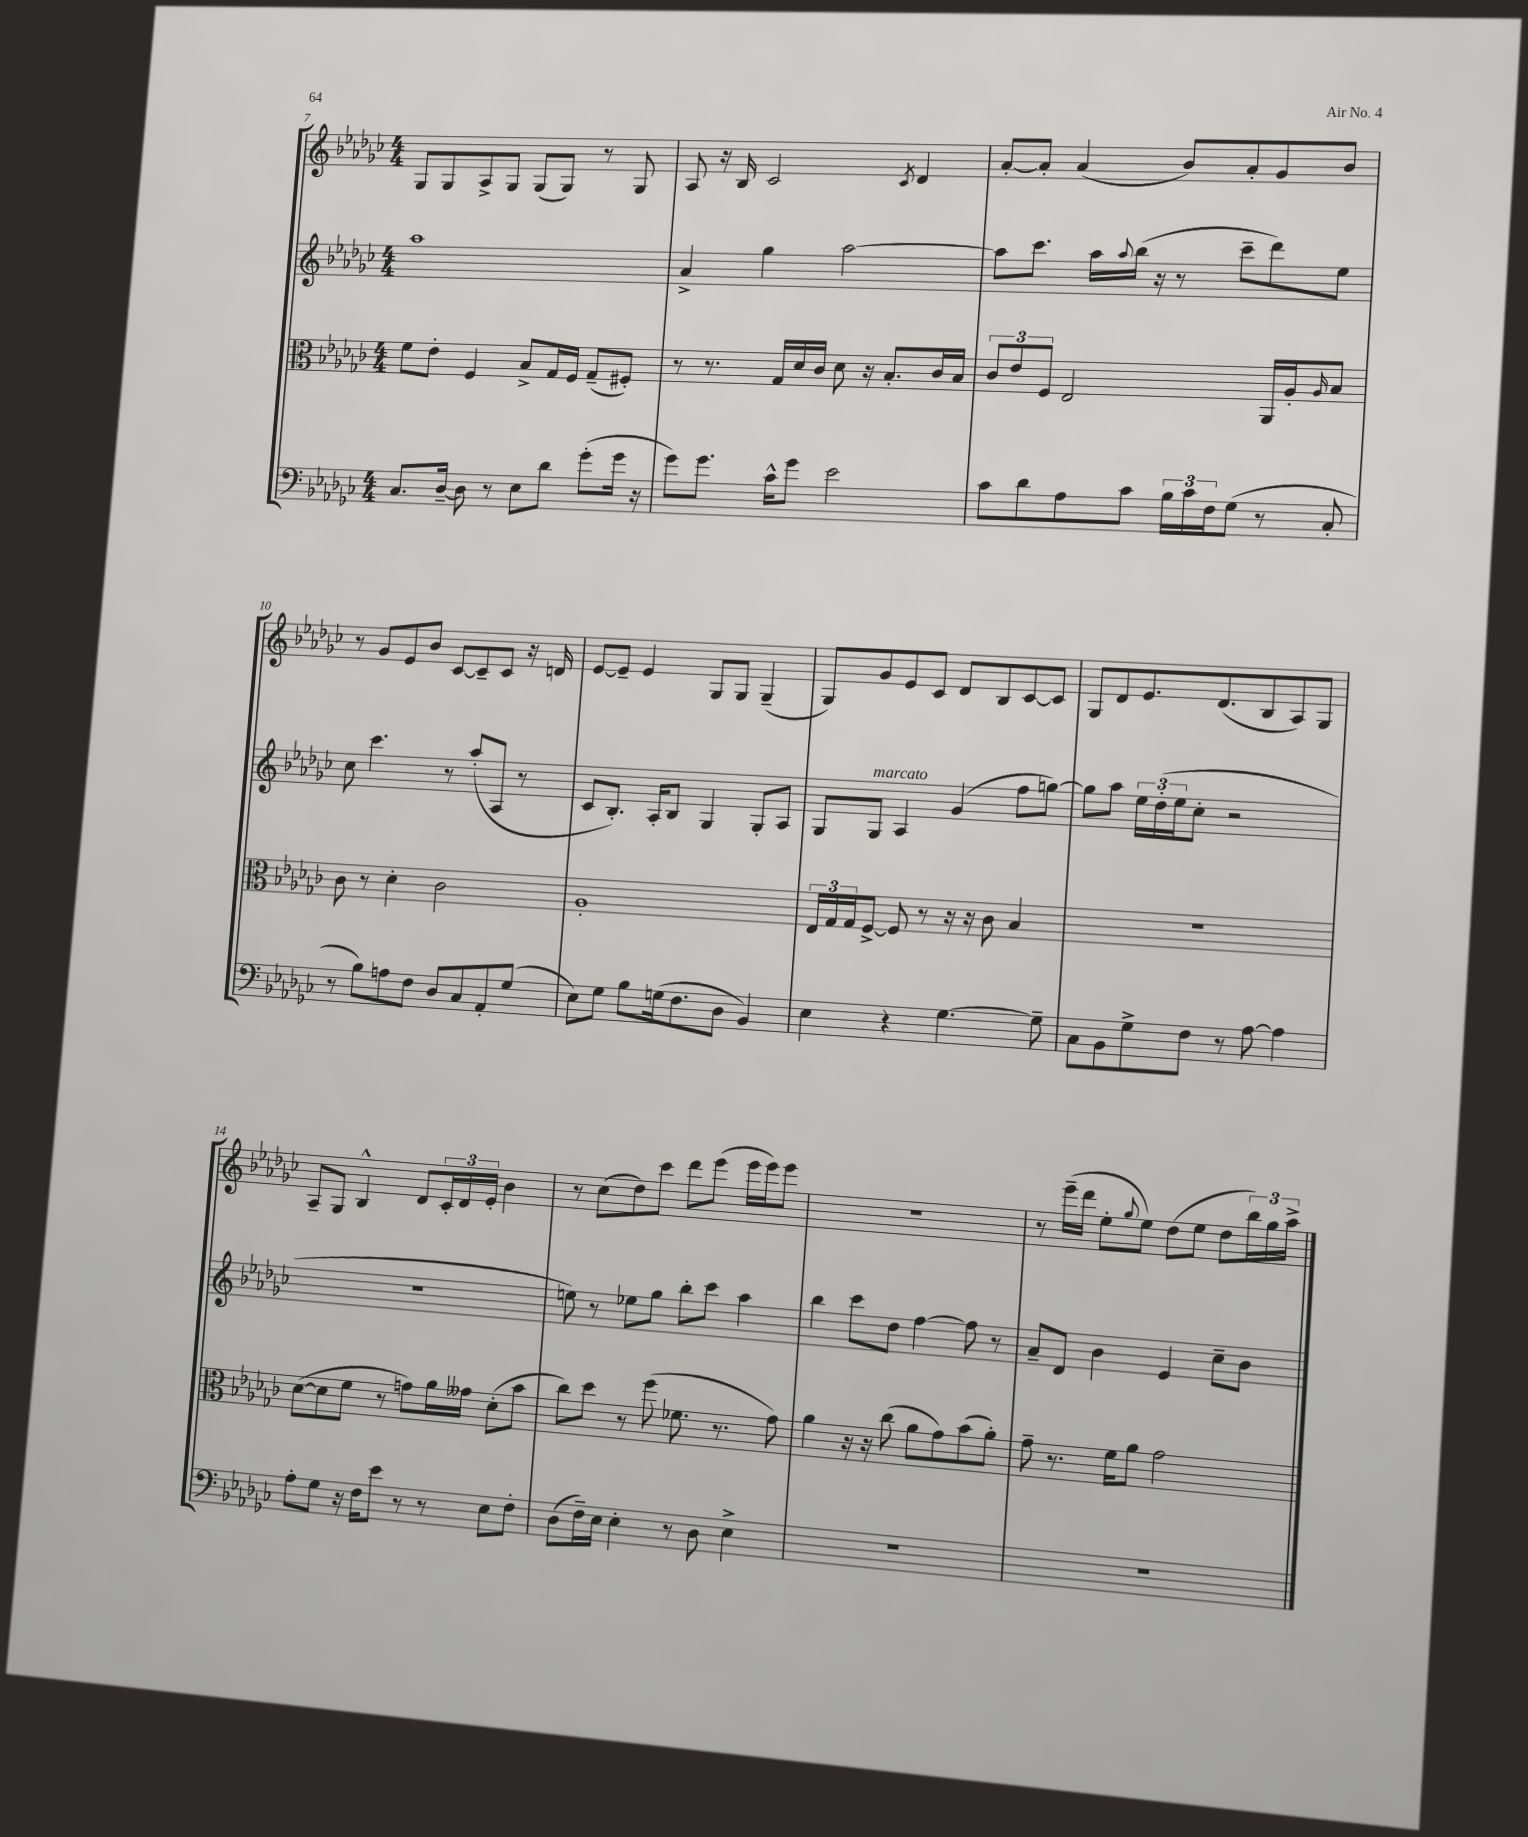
<<
\new StaffGroup <<
\new Staff = "s0" {
    \clef treble \key ges \major \numericTimeSignature \time 4/4
    ges8 ges8 aes8-> ges8 ges8( ges8) r8 ges8 |
    aes8 r16 bes16 ces'2 \acciaccatura { ces'8 } des'4 |
    aes'8~-. aes'8-. aes'4( bes'8) aes'8-. ges'8 bes'8 |
    r8 ges'8 ees'8 bes'8 ces'8~ ces'8-- ces'8 r16 d'16 |
    ees'8~ ees'8-- ees'4 ges8 ges8 ges4--( |
    ges8) ges'8 ees'8 ces'8 des'8 bes8 ces'8~ ces'8 |
    ges8 des'8 ees'8. des'8.( bes8 aes8) ges8 |
    aes8-- ges8 bes4-^ des'8 \tuplet 3/2 { ces'16-. des'16 ees'16-. } bes'4 |
    r8 ces''8( des''8) ces'''8 des'''8 ees'''8( ees'''16 ees'''16) ees'''8 |
    R1 |
    r8 ees'''16--( des'''16 ees''8-. \appoggiatura { ges''8 } ees''8) des''8( ees''8 des''8 \tuplet 3/2 { bes''16) ges''16 aes''16-> } \bar "|." |
}
\new Staff = "s1" {
    \clef treble \key ges \major \numericTimeSignature \time 4/4
    aes''1 |
    aes'4-> ges''4 aes''2~ |
    aes''8 ces'''8. aes''16 \appoggiatura { aes''8 } bes''16( r16 r8 ces'''8-- des'''8) ees''8 |
    ces''8 ces'''4. r8 aes''8-.( aes8 r8 |
    ces'8 bes8.-.) aes16-. bes8 ges4 ges8-. aes8 |
    ges8 ges8^\markup { \italic "marcato" } aes4 ges'4( f''8 g''8~) |
    g''8 aes''8 \tuplet 3/2 { ees''16 des''16-.( ees''16 } ces''8-. r2 |
    r1 |
    e''8) r8 ees''8 ges''8 bes''8-. ces'''8 aes''4 |
    bes''4 ces'''8 des''8 f''4~ f''8 r8 |
    aes'8-- des'8 bes'4 ees'4 ces''8-- bes'8 \bar "|." |
}
\new Staff = "s2" {
    \clef alto \key ges \major \numericTimeSignature \time 4/4
    f'8 ees'8-. f4 bes8-> ges16 f16 ges8--( fis8-.) |
    r8 r8. ges16 des'16 ces'16 des'8 r16 bes8.-. ces'16 bes16 |
    \tuplet 3/2 { ces'8 ees'8 f8 } ees2 aes,16 aes16-. \grace { aes16 } bes8 |
    ces'8 r8 des'4-. ces'2 |
    aes1-. |
    \tuplet 3/2 { ees16 ges16 ges16 } f8~-> f8 r8 r16 r16 ces'8 bes4 |
    R1 |
    des'8~( des'8 f'8 r8 g'8) aes'16 geses'16 des'8-.( bes'8 |
    ces''8) des''8 r8 f''8( fes'8. r8. ges'8) |
    aes'4 r16 r16 ces''8( aes'8 ges'8) bes'8( aes'8-.) |
    ges'8-- r8. f'16 aes'8 ges'2 \bar "|." |
}
\new Staff = "s3" {
    \clef bass \key ges \major \numericTimeSignature \time 4/4
    ces8. des16~-- des8 r8 ees8 des'8 ges'8-.( ges'16 r16 |
    ges'8) ges'8. ces'16-^ ges'8 ees'2 |
    ces'8 des'8 aes8 ces'8 \tuplet 3/2 { bes16 ces'16 f16 } ges8( r8 ces8-. |
    r8 bes8) a8 f8 des8 ces8 aes,8-. ges8( |
    ees8) ges8 bes8 g16( f8. des8 bes,4) |
    ees4 r4 ges4.~ ges8-- |
    ces8 bes,8 ges8-> f8 r8 aes8~ aes4 |
    aes8-. ges8 r16 f16 ees'8 r8 r8 ees8 f8-. |
    des8( f16--) ees16 ees4-. r8 des8 ees4-> |
    R1 |
    R1 \bar "|." |
}
>>
>>
\layout { \context { \Score currentBarNumber = #7 } }
